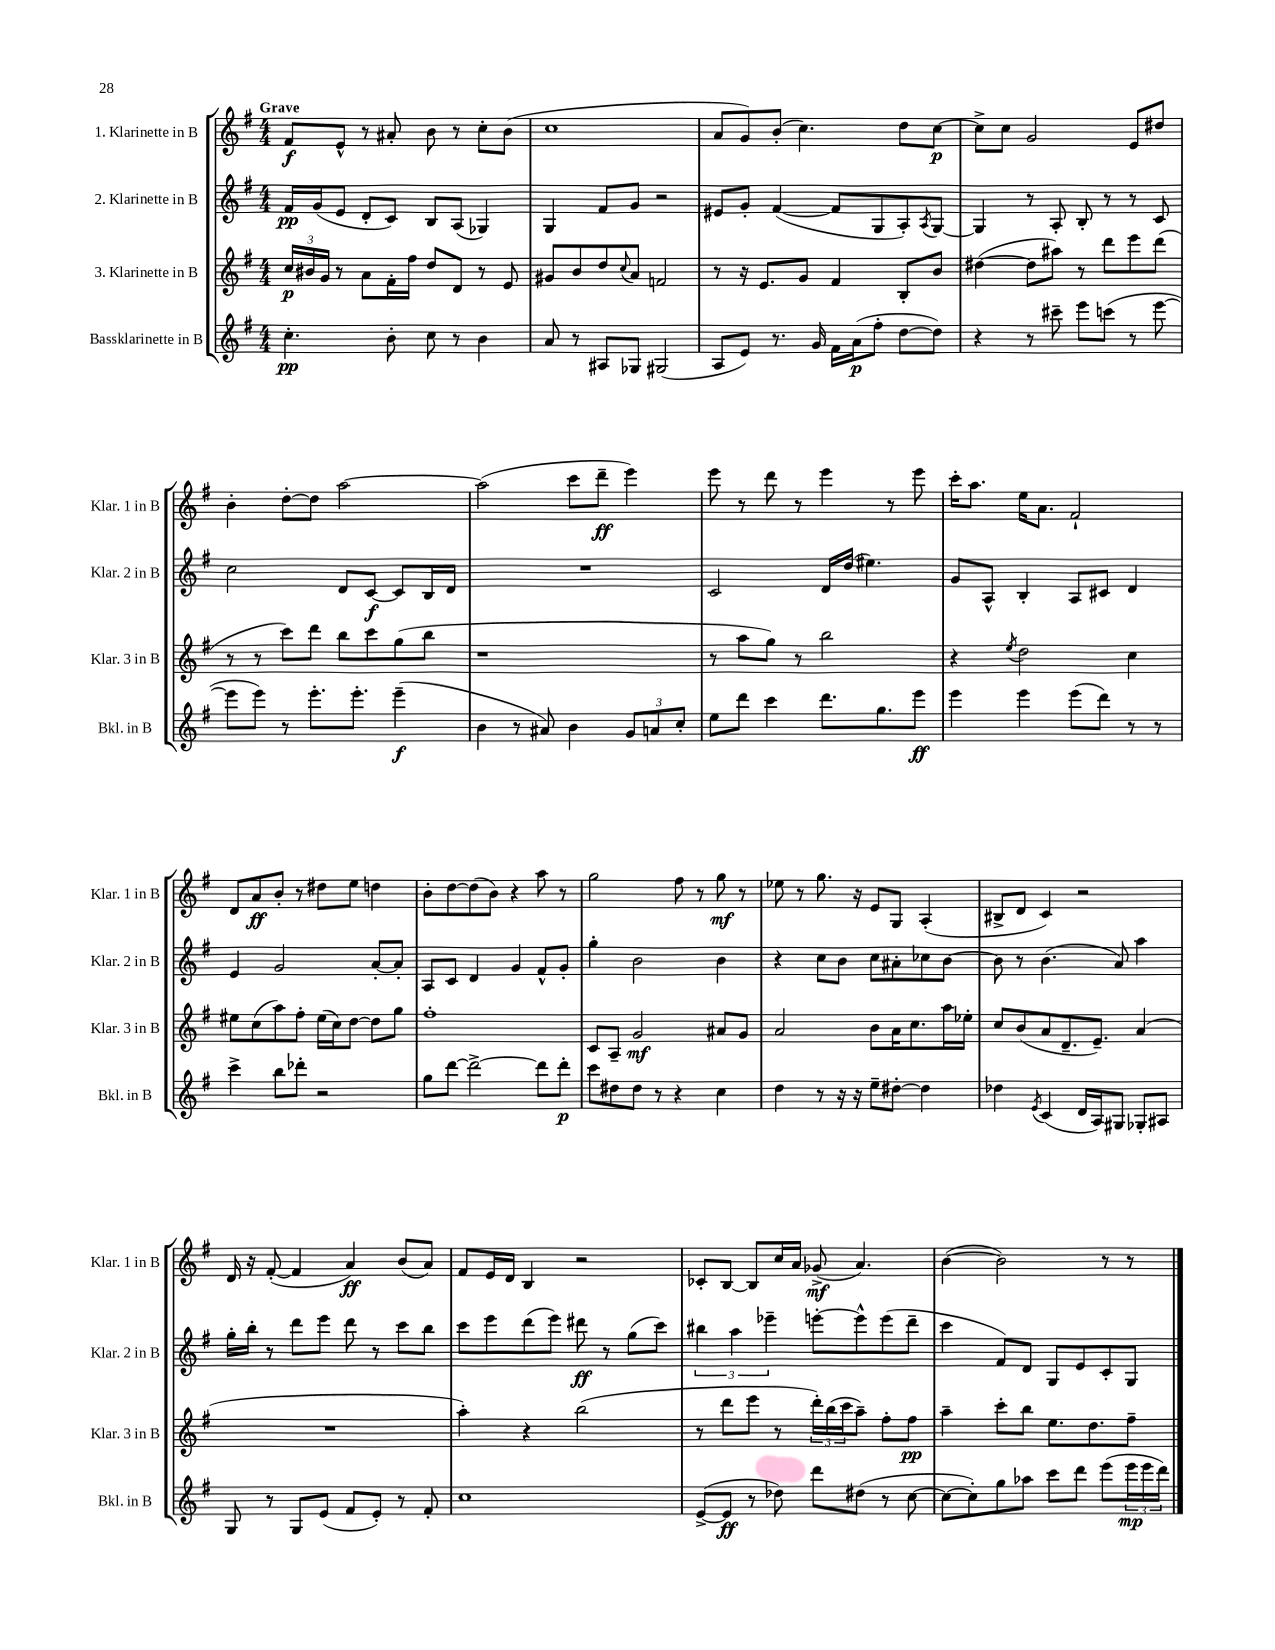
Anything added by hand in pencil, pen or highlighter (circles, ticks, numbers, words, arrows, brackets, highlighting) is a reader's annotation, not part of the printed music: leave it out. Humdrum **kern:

**kern	**kern	**kern	**kern
*staff4	*staff3	*staff2	*staff1
*clefG2	*clefG2	*clefG2	*clefG2
*k[f#]	*k[f#]	*k[f#]	*k[f#]
*M4/4	*M4/4	*M4/4	*M4/4
4.cc'\	24cc/LL	16f#/LL	8f#/L
.	24b#/	.	.
.	.	(16g/J	.
.	24g/JJ	.	.
.	8r	8e/J	8e^^/J
.	8a\L	8d'/L	8r
8b'\	16f#'\L	8c/J)	8a#'/
.	16ff#\JJ	.	.
8cc\	8dd/L	8B/L	8b\
8r	8d/J	(8A/J	8r
4b\	8r	4G-/)	8cc'\L
.	8e/	.	(8b\J
=	=	=	=
8a/	8g#/L	4G/	1cc
8r	8b/	.	.
8A#/L	8dd/	8f#/L	.
.	8qqcc/	.	.
8G-/J	8a/J	8g/J	.
(2G#/	2f/	2r	.
=	=	=	=
8A/L	8r	8e#/L	8a/L
8e/J)	16r	8g'/J	8g/)
.	8.e/L	.	.
8.r	.	([4f#/	(8b'/J
.	8g/J	.	4.cc\)
16g/	.	.	.
16f#\LL	4f#/	8f#/]L	.
(16a\J	.	.	.
8ff#'\J	.	8G/	.
[8dd\L	8B'/L	8A'/)	8dd\L
.	.	8qA/	.
8dd\]J)	8b/J	[8G/J	[8cc\J
=	=	=	=
4r	([4dd#\	4G/]	8cc^\]L
.	.	.	8cc\J
8r	8dd#\]L	8r	2g/
8ccc#~\	8aa#\J)	8A'/	.
8eee\L	8r	8B'/	.
(8ccc\J	8ddd\L	8r	.
8r	8eee\	8r	8e/L
[8eee\	(8ddd\J	8c/	8dd#/J
=	=	=	=
8eee\]L	8r	2cc\	4b'\
8eee\J)	8r	.	.
8r	8ccc\L)	.	[8dd'\L
8.eee'\L	8ddd\J	.	8dd\]J
.	8bb\L	8d/L	[2aa\
8.eee'\J	.	.	.
.	8ccc\	[8c/J	.
(4eee~\	(8gg\	8c/]L	.
.	8bb\J	16B/L	.
.	.	16d/JJ	.
=	=	=	=
4b\	1r	1r	(2aa\]
8r	.	.	.
8a#/)	.	.	.
4b\	.	.	8ccc\L
.	.	.	8ddd~\J
12g/L	.	.	4eee\)
12a/	.	.	.
12cc'/J	.	.	.
=	=	=	=
8ee\L	8r	2c/	8eee\
8ddd\J	8aa\L	.	8r
4ccc\	8gg\J)	.	8ddd\
.	8r	.	8r
8.ddd\L	2bb\	16d/LL	4eee\
.	.	(16dd/JJ	.
.	.	4.ee#\)	.
8.gg\	.	.	.
.	.	.	8r
8eee\J	.	.	8eee\
=	=	=	=
4eee\	4r	8g/L	16ccc'\LK
.	.	.	8.aa\J
.	.	8A^^/J	.
.	8qee/	.	.
4eee\	2dd\	4B'/	16ee\LK
.	.	.	8.a\J
(8eee\L	.	8A/L	2f#`/
8ddd\J)	.	8c#/J	.
8r	4cc\	4d/	.
8r	.	.	.
=	=	=	=
4ccc^\	8ee#\L	4e/	8d/L
.	(8cc\	.	8a/
8bb\L	8aa\)	2g/	8b'/J
8ddd-'\J	8ff#'\J	.	8r
2r	(16ee#\LL	.	8dd#\L
.	16cc\J)	.	.
.	[8dd\J	.	8ee\J
.	8dd\]L	[8a'/L	4dd\
.	8gg\J	8a'/]J	.
=	=	=	=
8gg\L	1ff#'	8A/L	8b'\L
[8ddd\J	.	8c/J	[8dd\
2ddd^\_	.	4d/	(8dd\]
.	.	.	8b\J)
.	.	4g/	4r
8ddd\]L	.	8f#^^/L	8aa\
8ddd'\J	.	8g'/J	8r
=	=	=	=
8ccc\L	8c/L	4gg'\	2gg\
8dd#\	8A~/J	.	.
8dd#\J	2g/	2b\	.
8r	.	.	.
4r	.	.	8ff#\
.	.	.	8r
4cc\	8a#/L	4b\	8gg\
.	8g/J	.	8r
=	=	=	=
4dd\	2a/	4r	8ee-\
.	.	.	8r
8r	.	8cc\L	8.gg\
16r	.	8b\J	.
16r	.	.	16r
8ee~\L	8b\L	8cc\L	8e/L
[8dd#'\J	16a\K	8a#'\	8G/J
.	8.cc\	.	.
4dd#\]	.	8cc-\	(4A'/
.	16aa\L	[8b\J	.
.	16ee-'\JJ	.	.
=	=	=	=
4dd-\	8cc/L	8b\]	8B#^/L
.	(8b/	8r	8d/J
8qe/	.	.	.
(4c/	8a/	(4.b\	4c/)
.	8.d~/	.	.
16d/LL	.	.	2r
16A/J)	8.e~/J)	.	.
8G#/J	.	8a/)	.
8G-'/L	(4a/	4aa\	.
8A#/J	.	.	.
=	=	=	=
8G/	1r	16gg'\LL	16d/
.	.	16bb'\JJ	16r
8r	.	8r	([8f#'/
8G/L	.	8ddd\L	4f#/]
(8e/J	.	8eee\J	.
8f#/L	.	8ddd\	4a/)
8e'/J)	.	8r	.
8r	.	8ccc\L	(8b/L
8f#'/	.	8bb\J	8a/J)
=	=	=	=
1cc	4aa'\)	8ccc\L	8f#/L
.	.	8eee\	16e/L
.	.	.	16d/JJ
.	4r	(8ddd\	4B/
.	.	8eee\J)	.
.	(2bb\	8ddd#\	2r
.	.	8r	.
.	.	(8gg\L	.
.	.	8ccc\J)	.
=	=	=	=
([8e^/L	8r	6bb#\	8c-'/L
8e/]J	8ddd\L	.	[8B/J
.	.	6aa\	.
8r	8eee\J	.	8B/]L
.	.	6eee-~\	.
8dd-\)	8r	.	16cc/L
.	.	.	16a/JJ
8ddd\L	24ddd'\LL)	[8eee'\L	(8g-^/
.	(24bb\	.	.
.	24ccc\J	.	.
(8dd#\J	8aa~\J)	8eee^^\]	4.a/)
8r	8ff#'\L	(8eee\	.
[8cc\	8ff#\J	8ddd~\J	.
=	=	=	=
8cc\_L	4aa~\	4ccc\	([4b\
8cc'\])	.	.	.
8gg\	8ccc'\L	8f#/L)	2b\])
8aa-\J	8bb\J	8d/J	.
8ccc\L	8.ee\L	8G/L	.
8ddd\J	.	8e/	.
.	8.dd\	.	.
(8eee\L	.	8c'/	8r
24eee\L	8ff#~\J	8G/J	8r
24eee\	.	.	.
24ddd\JJ)	.	.	.
==	==	==	==
*-	*-	*-	*-
